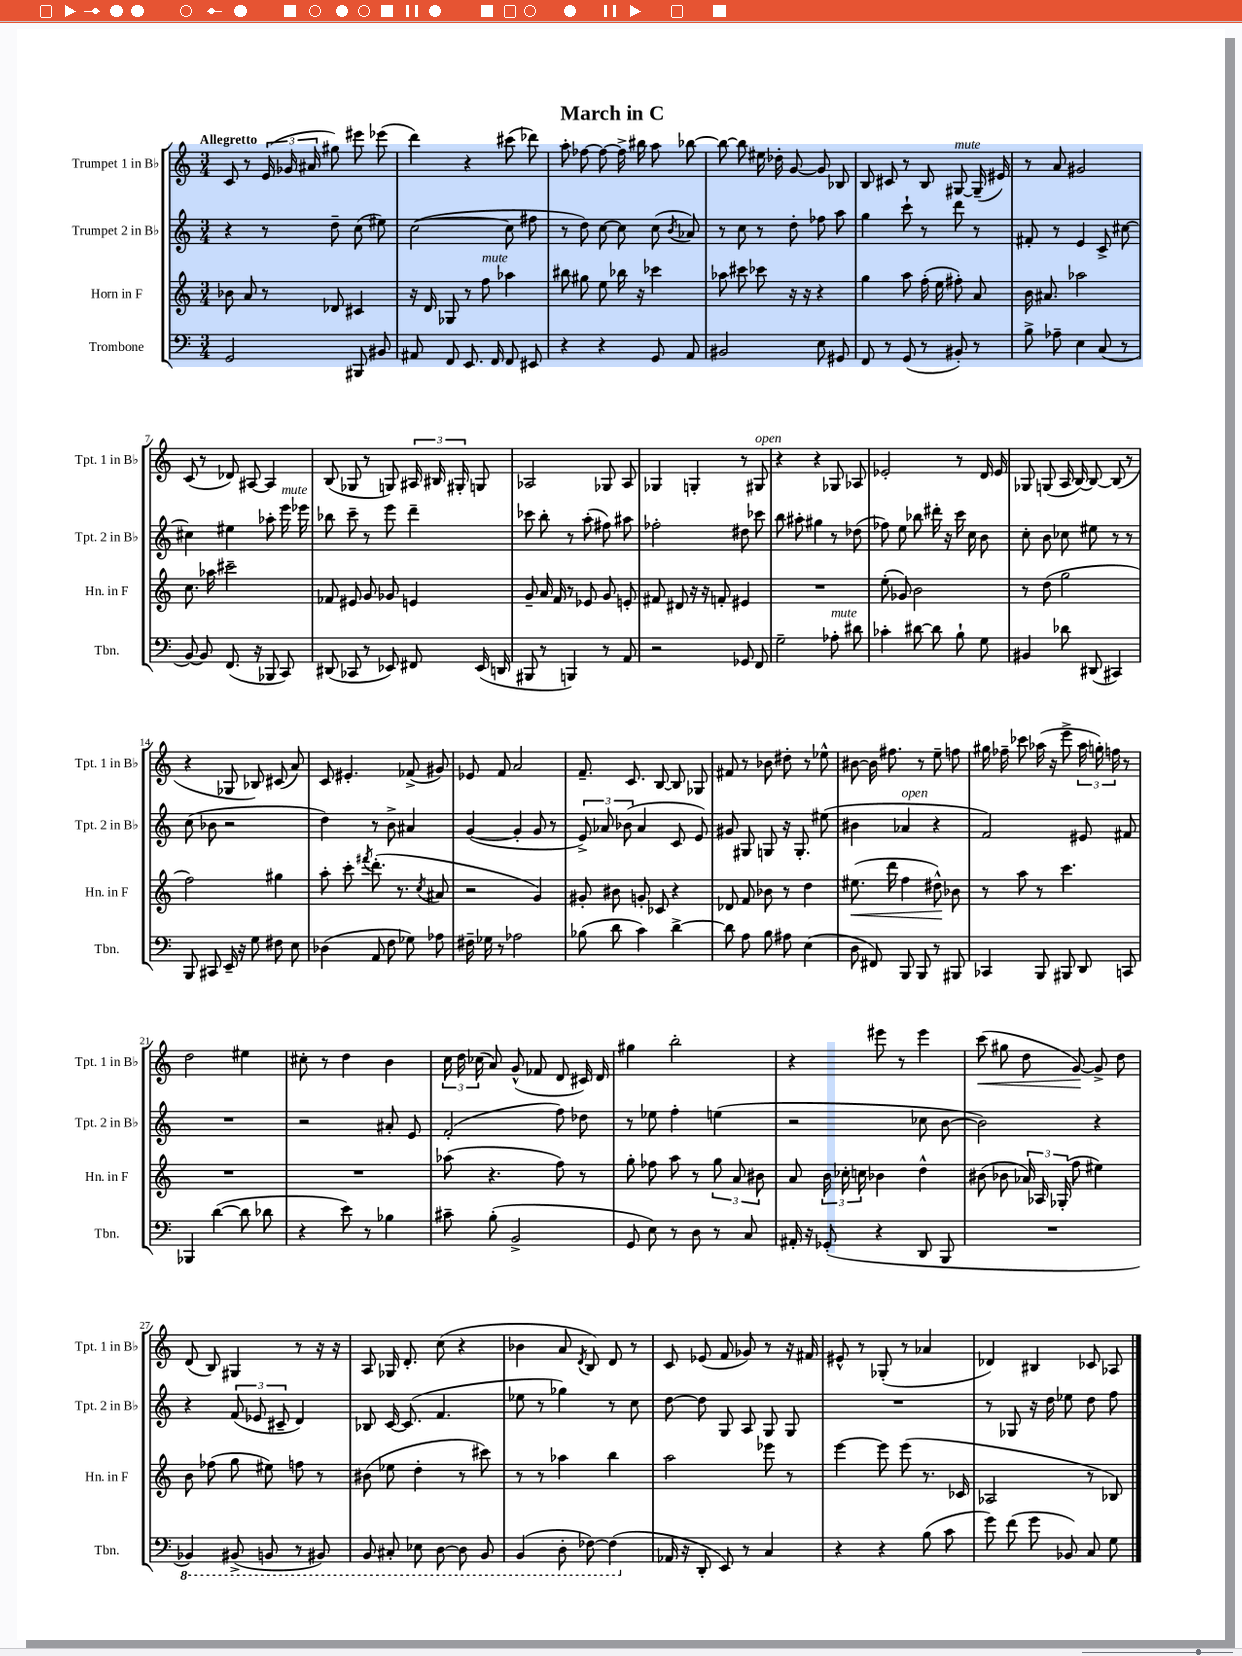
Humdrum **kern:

**kern	**kern	**dynam	**kern	**kern	**dynam
*part4	*part3	*part3	*part2	*part1	*part1
*staff4	*staff3	*staff3	*staff2	*staff1	*staff1
*I"Trombone	*I"Horn in F	*	*I"Trumpet 2 in B♭	*I"Trumpet 1 in B♭	*
*I'Tbn.	*I'Hn. in F	*	*I'Tpt. 2 in B♭	*I'Tpt. 1 in B♭	*
*clefF4	*clefG2	*	*clefG2	*clefG2	*
*k[]	*k[]	*	*k[]	*k[]	*
*M3/4	*M3/4	*	*M3/4	*M3/4	*
=1	=1	=1	=1	=1	=1
!	!	!	!	!LO:TX:a:B:t=Allegretto	!
2GG/	8b-X\	.	4r	8c/	.
.	8a/	.	.	8r	.
.	8r	.	8r	(24e/	.
.	.	.	.	24g-X/	.
.	.	.	.	24a#X/	.
.	8d-X/	.	8dd~\	8gg#X\)	.
8BBB#X/	4c#X/	.	(8cc\	8eee#X\	.
8BB#X/	.	.	8ee#X\)	(8eee-X\	.
=2	=2	=2	=2	=2	=2
8AA#X/	16r	.	([2cc\	4ddd\)	.
.	16d/	.	.	.	.
8FF/	8G-X/	.	.	.	.
8.EE/	8r	.	.	4r	.
!	!LO:TX:a:i:t=mute	!	!	!	!
.	8ff\	.	.	.	.
16FF/	.	.	.	.	.
8FF/	4aa-X\	.	8cc\]	(8ccc#X\	.
8EE#X/	.	.	8ff#X\	8ddd-X\)	.
=3	=3	=3	=3	=3	=3
4r	8bb#X\	.	8r	8aa'\	.
.	8gg#X\	.	8dd\)	[8ff-X\	.
4r	8ee\	.	[8cc\	8ff-\_	.
.	16bb-X\	.	8cc\]	16ff-^\]	.
.	16r	.	.	16bb#X\	.
8GG/	4ccc-X\	.	(8cc\	8aa\	.
.	.	.	8qb/	.	.
8AA/	.	.	8a-X/)	[8bb-X\	.
=4	=4	=4	=4	=4	=4
2BB#X/	8aa-X\	.	8r	8bb-\_	.
.	8ccc#X\	.	8cc\	8bb-\]	.
.	8ccc-X\	.	8r	16ee#X\	.
.	.	.	.	16dd-X'\	.
.	16r	.	8dd'\	[8g/	.
.	16r	.	.	.	.
8E\	4r	.	8ff-X\	8g/]	.
8GG#X/	.	.	8aa\	8B-X/	.
=5	=5	=5	=5	=5	=5
8FF/	4gg\	.	4gg\	8B/	.
8r	.	.	.	8c#X/	.
(8GG/	8aa\	.	8ccc`\	8r	.
8r	(16ff'\	.	8r	8B/	.
.	16ee\	.	.	.	.
!	!	!	!	!LO:TX:a:i:t=mute	!
8BB#X'/)	8ff#X'\)	.	8ddd\	[8G#X/	.
8r	8a/	.	8r	(16G#~/]	.
.	.	.	.	16e#X/)	.
=6	=6	=6	=6	=6	=6
8B^\	16b\	.	8f#X'/	8r	.
.	8.a#X/	.	.	.	.
8A-X~\	.	.	8r	8a/	.
4E\	2aa-X\	.	4e/	2g#X/	.
(8C/	.	.	8c^/	.	.
8r	.	.	[8cc#X\	.	.
!!LO:LB:g=z
=7	=7	=7	=7	=7	=7
[8BB/)	8.cc\	.	4cc#X\]	(8c/	.
8BB/]	.	.	.	8r	.
.	16aa-X\	.	.	.	.
(8.FF/	2ccc#X~\	.	4ee#X\	8d-X/)	.
.	.	.	.	[8A#X/	.
16r	.	.	.	.	.
8BBB-X/	.	.	8aa-X'\	4A#/]	.
!	!	!	!LO:TX:a:i:t=mute	!	!
8CC/)	.	.	16eee\	.	.
.	.	.	16eee-X\	.	.
=8	=8	=8	=8	=8	=8
(8DD#X/	8f-X/	.	8bb-X\	(8B/	.
8CC-X/	8e#X/	.	8ccc~\	8G-X/	.
8r	8g/	.	8r	8r	.
8EE-X/)	8g-X/	.	8eee\	8Gn/)	.
8FF#X/	4en/	.	4ddd~\	24A#X/	.
.	.	.	.	24B#X/	.
.	.	.	.	24G#X'/	.
(16EE-/	.	.	.	8Gn/	.
16DDn/	.	.	.	.	.
=9	=9	=9	=9	=9	=9
8BBB#X/	8g~/	.	8ccc-X\	2A-X/	.
8r	16a/	.	8bb'\	.	.
.	16f/	.	.	.	.
4BBBn/)	8r	.	8r	.	.
.	8e-X/	.	(8aa'\	.	.
8r	8g/	.	8ff#X\)	8G-X/	.
8AA/	8en'/	.	8aa#X\	8A-/	.
=10	=10	=10	=10	=10	=10
2r	8f#X/	.	2ff-X'\	4G-X/	.
.	8d#X/	.	.	.	.
.	16r	.	.	4Gn'/	.
.	16r	.	.	.	.
.	8fn'/	.	.	.	.
8GG-X/	4e#X/	.	8dd#X\	8r	.
!	!	!	!	!LO:TX:a:i:t=open	!
8FF/	.	.	8ccc-X\	8G#X/	.
=11	=11	=11	=11	=11	=11
2G~\	2.r	.	8bb\	4r	.
.	.	.	8aa#X'\	.	.
.	.	.	4gg#X\	4r	.
!LO:TX:a:i:t=mute	!	!	!	!	!
8A-X'\	.	.	8r	8G-X/	.
8d#X\	.	.	(8dd-X\	8A-X/	.
=12	=12	=12	=12	=12	=12
4c-X'\	(8ee'\	.	8ff-X\)	2e-X'/	.
.	8g-X/)	.	8ee\	.	.
[8d#X\	2b\	.	8bb-X\	.	.
8d#\]	.	.	16ddd#X'\	.	.
.	.	.	16r	.	.
8B`\	.	.	16ccc\	8r	.
.	.	.	16cc\	.	.
8G\	.	.	8b\	16d/	.
.	.	.	.	16e-/	.
=13	=13	=13	=13	=13	=13
4BB#X/	8r	.	8cc'\	8G-X/	.
.	(8dd\	.	8b\	(8Gn/	.
8d-X\	2gg\	.	8cc-X\	16A/	.
.	.	.	.	[16B/)	.
(8DD#X/	.	.	8ee#X\	8B/_	.
4CC#X/)	.	.	8r	(8B/]	.
.	.	.	8r	8r	.
!!LO:LB:g=z
=14	=14	=14	=14	=14	=14
8BBB/	2ff\)	.	(8cc\	4r	.
8CC#X/	.	.	8b-X\	.	.
16EE~/	.	.	2r	8G-X/	.
16r	.	.	.	.	.
8G\	.	.	.	8B-X/)	.
8F#X\	4gg#X\	.	.	(8c#X/	.
8E\	.	.	.	8a/)	.
=15	=15	=15	=15	=15	=15
(4D-X\	8aa'\	.	4dd\)	8c/	.
.	8ccc'\	.	.	4.e#X'/	.
.	8qfff#X/	.	.	.	.
8AA/	(8.ddd'\	.	8r	.	.
8F\	.	.	8b^\	.	.
.	8.r	.	.	.	.
8G-X\)	.	.	4a#X/	(8f-X^/	.
.	8qcc/	.	.	.	.
8A-X\	8a#X/	.	.	8g#X/)	.
=16	=16	=16	=16	=16	=16
16F#X~\	2r	.	([4g/	8e-X/	.
16G-X\	.	.	.	.	.
8r	.	.	.	8f/	.
2A-X\	.	.	4g'/]	2a/	.
.	4g/)	.	8g/	.	.
.	.	.	8r	.	.
=17	=17	=17	=17	=17	=17
(8B-X\	8g#X'/	.	12e^/)	8.f~/	.
.	.	.	12a-X/	.	.
8d\	8b#X\	.	.	.	.
.	.	.	(12b-X\	.	.
.	.	.	.	8.c/	.
4c\)	8gn'/	.	4a-/	.	.
.	8c-X/	.	.	[8B/	.
[4d^\	4r	.	8c/	8B/]	.
.	.	.	8e/)	8G-X/	.
=18	=18	=18	=18	=18	=18
8d\]	8d-X/	.	8g#X/	8f#X/	.
8A\	8f/	.	8G#X/	8r	.
8B\	8b-X\	.	8Gn/	8b-X\	.
8A#X\	8r	.	16r	8dd#X'\	.
.	.	.	8.G'/	.	.
(4E\	4dd\	.	.	8r	.
.	.	.	(8ee#X\	8ee-X^^\	.
=19	=19	=19	=19	=19	=19
!	!	!LO:HP:b	!	!	!
8D\	(8.ee#X\	<	4b#X\	[8b#X\	.
8FF#X/)	.	.	.	16b#\]	.
.	16ddd\	.	.	8.ff#X\	.
!	!	!	!LO:TX:a:i:t=open	!	!
8BBB/	4ff\	.	4a-X/	.	.
8BBB/	.	.	.	8r	.
8r	8dd#X^^\)	.	4r	8ee~\	.
8BBB#X/	8b-X\	[	.	8ffn\	.
=20	=20	=20	=20	=20	=20
4CC-X/	8r	.	2f/)	16gg#X\	.
.	.	.	.	16ff-X~\	.
.	8aa\	.	.	8ccc-X\	.
8BBB/	8r	.	.	(16aa-X\	.
.	.	.	.	16r	.
8BBB#X/	4.ccc\	.	.	8eee^\	.
8DD/	.	.	8e#X/	24aa-\	.
.	.	.	.	24ggn'\)	.
.	.	.	.	24ffn\	.
8CCn/	.	.	8f#X/	8r	.
!!LO:LB:g=z
=21	=21	=21	=21	=21	=21
4BBB-X/	2.r	.	2.r	2dd\	.
([4d\	.	.	.	.	.
8d\]	.	.	.	4ee#X\	.
8d-X\	.	.	.	.	.
=22	=22	=22	=22	=22	=22
4r	2.r	.	2r	8cc#X'\	.
.	.	.	.	8r	.
8e\)	.	.	.	4dd\	.
8r	.	.	.	.	.
4B-X\	.	.	8a#X'/	4b\	.
.	.	.	8e/	.	.
=23	=23	=23	=23	=23	=23
8c#X~\	(8aa-X\	.	(2f'/	24cc\	.
.	.	.	.	24dd\	.
.	.	.	.	(24cc-X\	.
(8B'\	4.r	.	.	8a/)	.
2BB^/	.	.	.	(8g^^/	.
.	.	.	.	8f-X/	.
.	8ff\)	.	8ff\)	8d/	.
.	8r	.	8dd-X\	16c#X/)	.
.	.	.	.	16d/	.
=24	=24	=24	=24	=24	=24
8GG/	8gg'\	.	8r	4gg#X\	.
8E\)	8ff-X\	.	8ee-X\	.	.
8r	8aa\	.	4ff'\	2bb'\	.
8D\	8r	.	.	.	.
8r	12gg\	.	(4een\	.	.
.	12a/	.	.	.	.
8C/	.	.	.	.	.
.	12b#X\	.	.	.	.
=25	=25	=25	=25	=25	=25
16AA#X'/	8a/	.	2r	4r	.
16r	.	.	.	.	.
(8GG-X'/	24b\	.	.	.	.
.	24cc-X'\	.	.	.	.
.	24ccn\	.	.	.	.
4r	4b-X\	.	.	8eee#X\	.
.	.	.	.	8r	.
8DD/	4dd^^\	.	8cc-X\	4eee#\	.
8BBB/	.	.	[8b\	.	.
=26	=26	=26	=26	=26	=26
!	!	!	!	!	!LO:HP:b
2.r	(8b#X\	.	2b\])	(8ccc\	<
.	8b-X\	.	.	8gg#X\	.
.	24a-X/)	.	.	8dd\	.
.	24A-X/	.	.	.	.
.	(24G-X'/	.	.	.	.
.	8ff\	.	.	[8g/)	.
.	4ee#X\)	.	4r	8g^/]	[
.	.	.	.	8dd\	.
!!LO:LB:g=z
=27	=27	=27	=27	=27	=27
*8ba	*	*	*	*	*
4BBB-X/)	8b\	.	4r	(8d/	.
.	(8ff-X\	.	.	8B/)	.
(8BBB#X^/	8gg\	.	(12f/	4G#X/	.
.	.	.	12e-X/	.	.
8BBBn/	8ee#X\)	.	.	.	.
.	.	.	12c#X~/	.	.
8r	8ffn\	.	4d/)	8r	.
8BBB#X/)	8r	.	.	16r	.
.	.	.	.	16r	.
=28	=28	=28	=28	=28	=28
8BBB/	(8b#X\	.	8B-X/	8A/	.
8CC#X'/	8ee-X\	.	[16c/	16G-X/	.
.	.	.	(8.c/]	8.d'/	.
8EE-X\	4dd'\	.	.	.	.
[8DD\	.	.	4.f/	(8cc\	.
8DD\]	8r	.	.	4r	.
8BBB/	8ccc#X\)	.	.	.	.
=29	=29	=29	=29	=29	=29
(4BBB/	8r	.	8ee-X\	4b-X\	.
.	8r	.	8r	.	.
8DD'\	4aa-X\	.	4gg-X\)	8a/	.
.	.	.	.	8qd/	.
[8FF-X\)	.	.	.	8B/)	.
(4FF-\]	4bb\	.	8r	8d/	.
.	.	.	8cc\	8r	.
=30	=30	=30	=30	=30	=30
*X8ba	*	*	*	*	*
16AA-X/	2aa\	.	[8dd\	8c/	.
16r	.	.	.	.	.
8DD'/	.	.	8dd\]	(8e-X/	.
8EE/)	.	.	8G/	8f/	.
8r	.	.	8A/	8g-X/)	.
4C/	8eee-X\	.	8G/	8r	.
.	8r	.	8G/	16r	.
.	.	.	.	16f#X/	.
=31	=31	=31	=31	=31	=31
4r	[4eee\	.	2.r	8e#X^^/	.
.	.	.	.	8r	.
4r	8eee\]	.	.	(8G-X'/	.
.	(8eee\	.	.	8r	.
(8B\	8.r	.	.	4a-X/	.
8c\	.	.	.	.	.
.	16c-X/	.	.	.	.
=32	=32	=32	=32	=32	=32
8g\)	2A-X/	.	8r	4d-X/)	.
(8f\	.	.	8G-X/	.	.
8g\	.	.	16r	4B#X/	.
.	.	.	16dd\	.	.
8BB-X/)	.	.	8ee-X\	.	.
8C/	8r	.	8dd\	8c-X/	.
8G\	8B-X/)	.	8ff\	8A-X/	.
==	==	==	==	==	==
*-	*-	*-	*-	*-	*-
